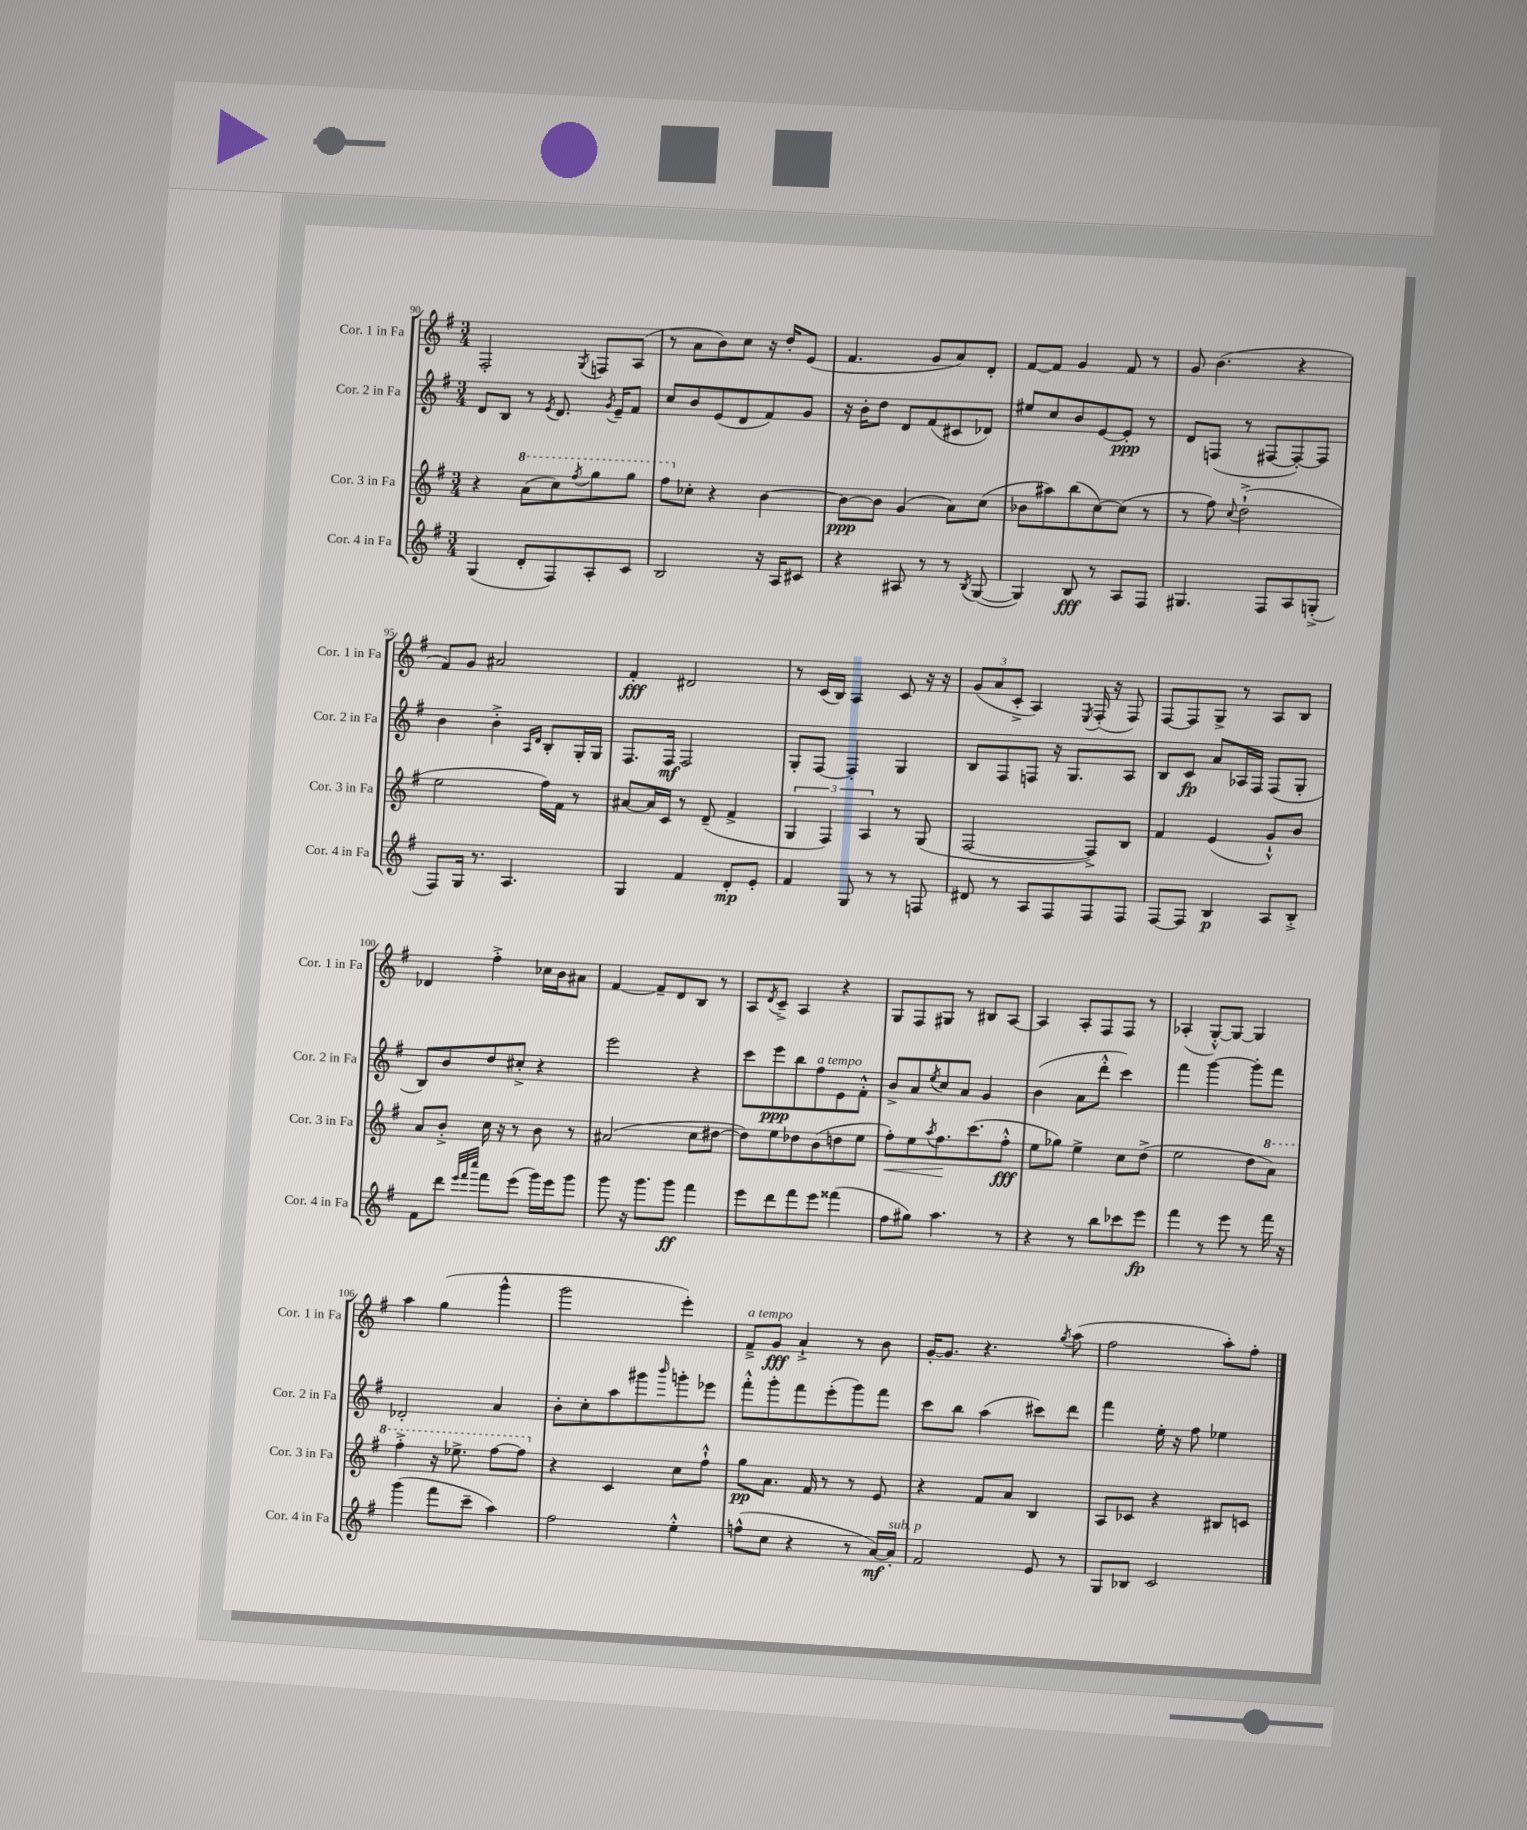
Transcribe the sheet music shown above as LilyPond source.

<<
\new StaffGroup <<
\new Staff = "s0" \with { instrumentName = "Cor. 1 in Fa" shortInstrumentName = "Cor. 1 in Fa" } {
    \clef treble \key g \major \numericTimeSignature \time 3/4
    fis2-. \acciaccatura { g8 } f8 a8( |
    r8 a'8 b'8) c''8 r16 d''16-. e'8( |
    fis'4. g'8 a'8) d'8-. |
    fis'8~ fis'8 g'4 fis'8 r8 |
    g'8 b'4.( r4 |
    fis'8) g'8 ais'2 |
    fis'4-.\fff dis'2 |
    r8 c'16( b16) a4 c'8 r16 r16 |
    \tuplet 3/2 { g'8( a'8 c'8-.-> } a4) \acciaccatura { e8 } fis16-.( r16 fis8) |
    fis8~ fis8 g8-> r8 a8 b8 |
    des'4 fis''4-.-> ces''16 b'16 ais'8 |
    fis'4~ fis'8-- d'8 b8 r8 |
    a8 \acciaccatura { d'8 } c'8---> a4 r4 |
    g8 fis8 gis8 r8 bis8 a8~ |
    a4 a8-. fis8 fis8 r8 |
    aes4-.( g8~-.-^) g8~ g4 |
    a''4 g''4( g'''4-^ |
    g'''2 e'''4-.) |
    fis'8--->^\markup { \italic "a tempo" } g'8\fff a'4-!-> r8 b'8 |
    g'16~-. g'8. r4. \acciaccatura { g''8 } a''8( |
    fis''2 a''8-.) fis''8-. \bar "|." |
}
\new Staff = "s1" \with { instrumentName = "Cor. 2 in Fa" shortInstrumentName = "Cor. 2 in Fa" } {
    \clef treble \key g \major \numericTimeSignature \time 3/4
    d'8 b8 r8 \acciaccatura { e'8 } d'8. \acciaccatura { g'8 } e'16-- fis'8 |
    c''8 b'8 e'8( d'8 fis'8) g'8 |
    r16 b'16-. d''8 d'8 fis'8( cis'8 des'8) |
    eis''8 c''8 b'8 e'8~ e'8-.\ppp r8 |
    d'8 f8( r8 fis8~ fis8~-.) fis8 |
    b'4 b'4-.-> \grace { a16 d'16 } b8-. g16-. g16 |
    fis8. fis16\mf fis2 |
    g8-. fis8~ fis4-. g4 |
    b8 fis8 f8 r16 g8. a8 |
    b8 c'8\fp a'8 aes16 fis16 fis8( g8-. |
    b8) b'8 d''8 cis''8-.-> r4 |
    e'''2 r4 |
    c'''8 e'''8\ppp b''8 fis''8^\markup { \italic "a tempo" } e'8 fis'8-.-^ |
    b'8-> a'8 \acciaccatura { e''8 } c''8 a'8 g'4 |
    b'4( a'8 d'''8-.-^ c'''4) |
    fis'''4 g'''4~ g'''8-. fis'''8 |
    des'2-. a'4 |
    b'8-. c''8-. a''8 gis'''8 \grace { b'''16 } g'''8-. ees'''8 |
    fis'''8-.-^ g'''8-. fis'''8 e'''8-.( g'''8) fis'''8 |
    c'''8 b''8 a''4( cis'''8) d'''8 |
    fis'''4 e''16-. r16 fis''8 ees''4 \bar "|." |
}
\new Staff = "s2" \with { instrumentName = "Cor. 3 in Fa" shortInstrumentName = "Cor. 3 in Fa" } {
    \clef treble \key g \major \numericTimeSignature \time 3/4
    r4 \ottava #1 a''8( c'''8) \acciaccatura { fis'''8 } g'''8 g'''8 |
    fis'''8 \ottava #0 ces''8-. r4 b'4~ |
    b'8~\ppp b'8 g'4( a'8) c''8( |
    bes'8 ais''8) b''8( c''8~) c''8( r8 |
    r8 fis''8) \appoggiatura { c''8 } d''2-!->( |
    e''2 fis''16) fis'16 r8 |
    ais'8~ ais'16 c'16 r8 d'8--( fis'4-> |
    \tuplet 3/2 { g4 fis4) a4 } r8 g8( |
    fis2~ fis8->) b8 |
    fis'4 e'4( g'8-!-^) b'8 |
    a'8 b'8-.-> c''16 r16 r8 b'8 r8 |
    ais'2( c''8 dis''8~ |
    dis''8) e''8 des''8 b'8( d''8 e''8 |
    fis''8-.\<) e''8 \acciaccatura { a''8 } fis''8.\! c'''8.( fis''8-.-^\fff |
    e''8 ges''8) e''4-> c''8 d''8->( |
    e''2 d''8 \ottava #1 a''8) |
    fis'''4-.-> r16 ees'''8.-> fis'''8~ fis'''8 \ottava #0 |
    r4 c'4 c''8 fis''8-!-^ |
    g''8\pp a'8. fis'16 r8 r8 e'8 |
    r4 fis'8 a'8 b4 |
    a8 ces'8 r4 bis8 c'8 \bar "|." |
}
\new Staff = "s3" \with { instrumentName = "Cor. 4 in Fa" shortInstrumentName = "Cor. 4 in Fa" } {
    \clef treble \key g \major \numericTimeSignature \time 3/4
    g4( d'8-. fis8) a8-. c'8 |
    b2 r16 a16 cis'8 |
    r4 ais8 r8 r8 \acciaccatura { b8 } g8~( |
    g4) b8\fff r8 a8 fis8 |
    gis4. fis8 a8 g8-.->( |
    fis8) g16 r8. a4. |
    g4 fis'4 d'8-.\mp e'8-. |
    fis'4 g8 r8 r8 f8 |
    dis'8 r8 a8 fis8 fis8 fis8 |
    fis8~ fis8 b4\p a8 b8-.-> |
    fis'8 d'''8 \grace { e'''32 fis'''32 c''''32 } fis'''8 e'''8( g'''16) e'''16 g'''8 |
    g'''8 r16 g'''8. g'''8\ff fis'''4 |
    e'''8 d'''8 fis'''8 e'''8 fisis'''4( |
    fis''8 gis''8) a''4. r8 |
    r4 r8 b''8 ces'''8 e'''8\fp |
    fis'''4 r8 e'''8 r8 fis'''16 r16 |
    g'''4( fis'''8 c'''8-- a''4) |
    fis''2 e''4-.-^ |
    f''8-^( c''8 r4 r8 a'16~\mf) a'16-.^\markup { \italic "sub. p" } |
    fis'2 e'8 r8 |
    g8 bes8 c'2 \bar "|." |
}
>>
>>
\layout { \context { \Score currentBarNumber = #90 } }
